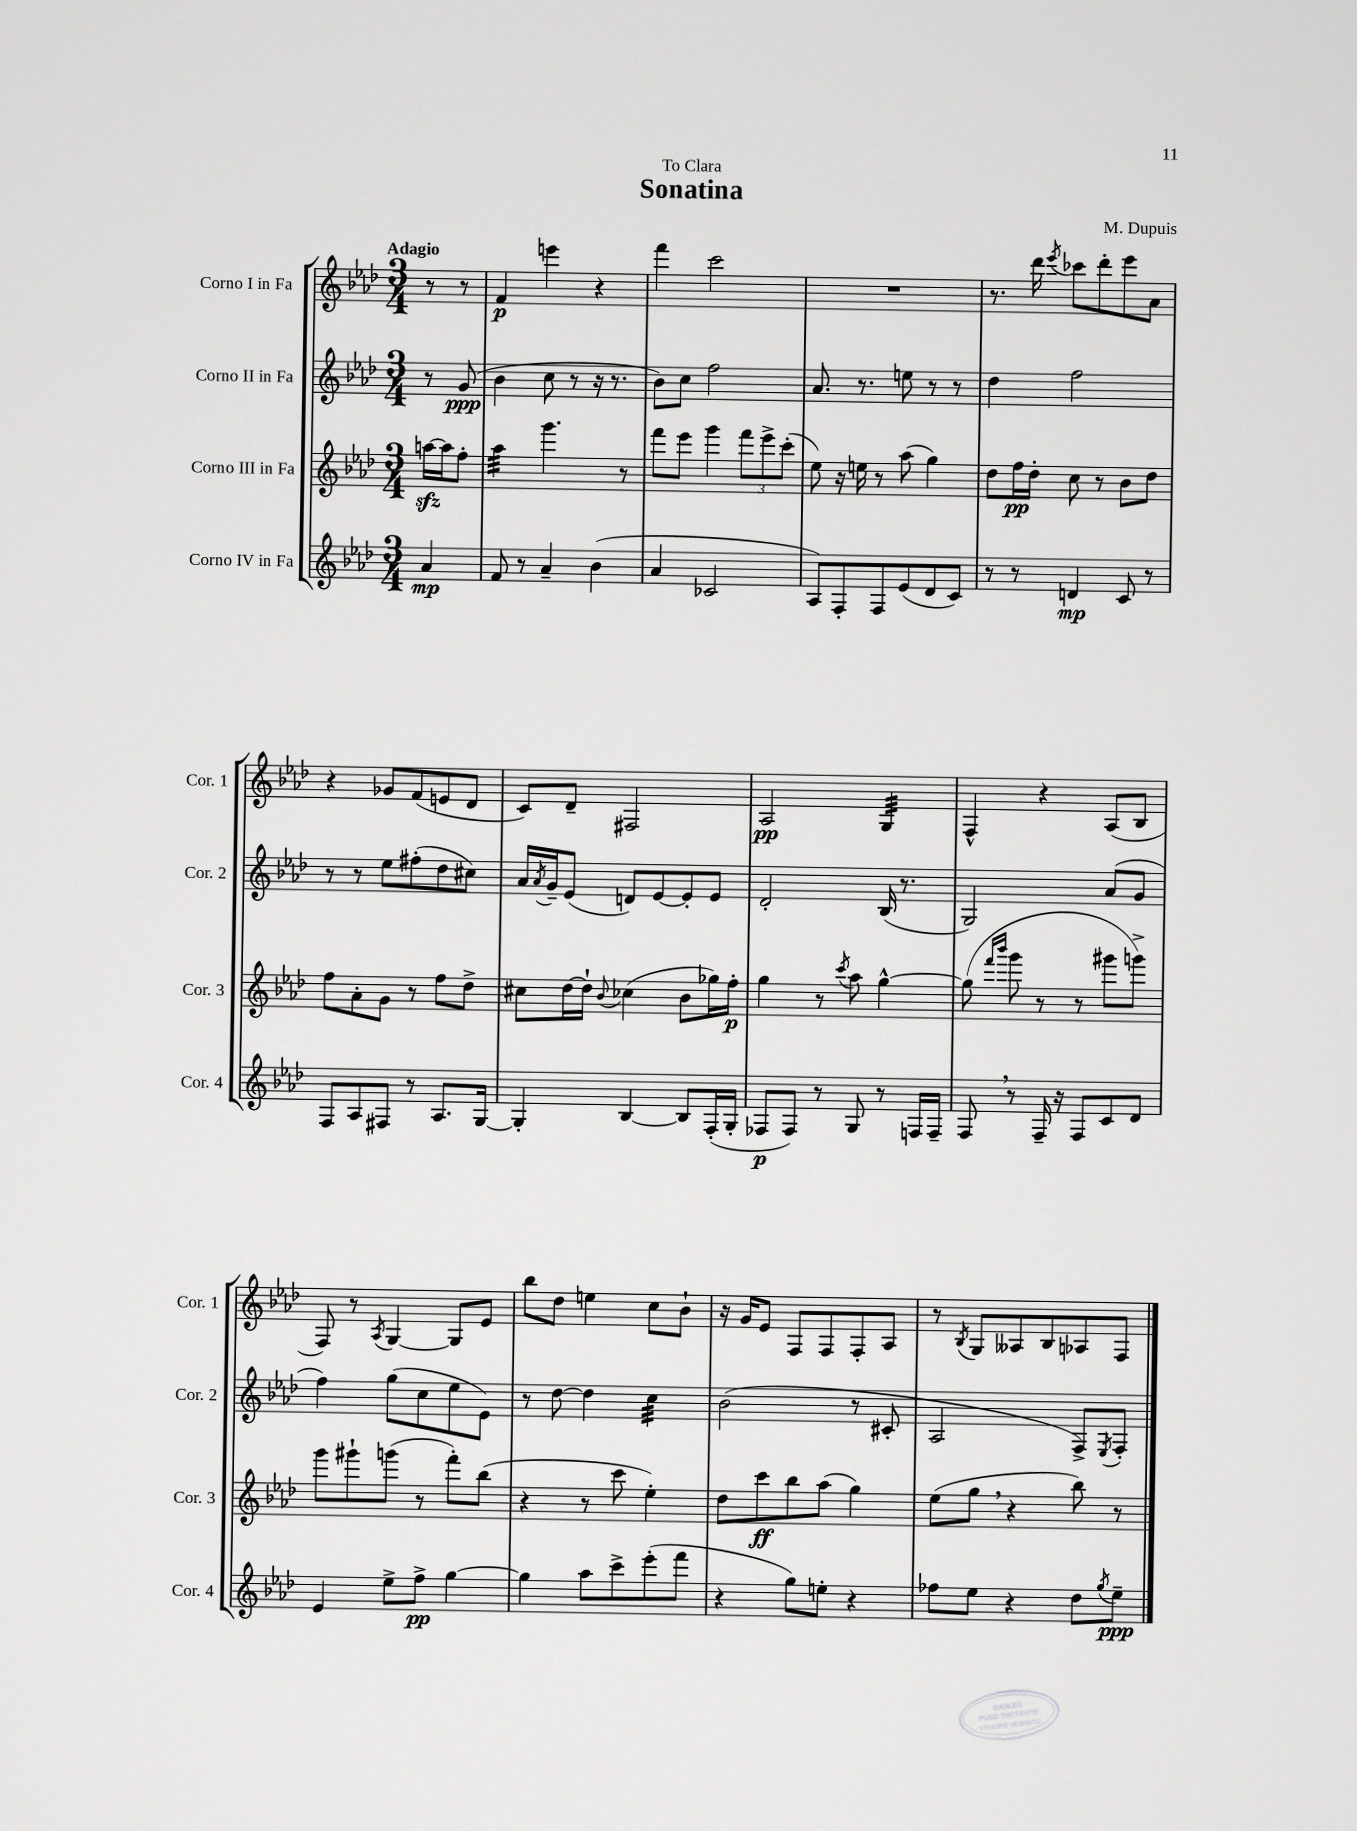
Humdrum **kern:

**kern	**kern	**kern	**kern
*staff4	*staff3	*staff2	*staff1
*clefG2	*clefG2	*clefG2	*clefG2
*k[b-e-a-d-]	*k[b-e-a-d-]	*k[b-e-a-d-]	*k[b-e-a-d-]
*M3/4	*M3/4	*M3/4	*M3/4
4a-	[16aa	8r	8r
.	16aa]	.	.
.	8ff'	(8g	8r
=	=	=	=
8f	4aa-	4b-	4f
8r	.	.	.
4a-~	4.ggg	8cc	4eee
.	.	8r	.
(4b-	.	16r	4r
.	.	8.r	.
.	8r	.	.
=	=	=	=
4a-	8fff	8b-)	4fff
.	8eee-	8cc	.
2c-	4ggg	2ff	2ccc
.	12fff	.	.
.	12eee-^	.	.
.	(12ccc'	.	.
=	=	=	=
8A-)	8ee-)	8.a-	2.r
8F'	16r	.	.
.	16ee	8.r	.
8F	8r	.	.
(8e-	(8aa-	8ee	.
8d-	4gg)	8r	.
8c)	.	8r	.
=	=	=	=
8r	8dd-	4dd-	8.r
8r	16ff	.	.
.	16dd-'	.	16ddd-
.	.	.	8qeee-
4d	8cc	2ff	8ccc-
.	8r	.	8ddd-'
8c	8b-	.	8eee-
8r	8dd-	.	8a-
=	=	=	=
8F	8ff	8r	4r
8A-	8a-'	8r	.
8F#	8g	8ee-	8g-
8r	8r	(8ff#'	(8f
8.A-	8ff	8dd-	8e
.	8dd-^	8cc#)	8d-
[16G	.	.	.
=	=	=	=
4G']	8cc#	16a-	8c)
.	.	8qa-	.
.	.	16g~	.
.	[16dd-	(8e-	8d-~
.	16dd-`]	.	.
.	8qqb-	.	.
[4B-	(4cc-	8d)	2F#
.	.	[8e-	.
8B-]	8b-	8e-']	.
(16F'	16gg-)	8e-	.
16G'	16ff'	.	.
=	=	=	=
8F-	4gg	2d-'	2A-
8F-)	.	.	.
8r	8r	.	.
.	8qccc	.	.
8G	8aa-	.	.
8r	[4gg^^	(16B-	4G
.	.	8.r	.
16F	.	.	.
16F~	.	.	.
=	=	=	=
8F	(8gg]	2G)	4F^^
.	16qqfff	.	.
.	16qqbbb-	.	.
8r	8ggg	.	.
16F~	8r	.	4r
16r	.	.	.
8F	8r	.	.
8c	8ggg#	(8a-	(8A-
8d-	8ggg^)	8g	8B-
=	=	=	=
4e-	8ggg	4ff)	8F)
.	8ggg#`	.	8r
.	.	.	8qA-
8ee-^	(8ggg	(8gg	[4G
8ff^	8r	8cc	.
[4gg	8fff')	8ee-	8G]
.	(8bb-	8e-)	8e-
=	=	=	=
4gg]	4r	8r	8bb-
.	.	[8dd-	8dd-
8aa-	8r	4dd-]	4ee
8ccc^	8ccc	.	.
(8eee-'	4ee-')	4cc	8cc
8fff	.	.	8b-`
=	=	=	=
4r	8dd-	(2b-	16r
.	.	.	16g
.	8ccc	.	8e-
8gg)	8bb-	.	8F
8ee'	(8aa-	.	8F
4r	4gg)	8r	8F'
.	.	8c#'	8A-
=	=	=	=
8ff-	(8ee-	2A-	8r
.	.	.	8qB-
8ee-	8gg	.	8G
4r	4r	.	8A--
.	.	.	8B-
8dd-	8bb-)	8F^)	8A-
8qgg	.	8qE-	.
8ee-~	8r	8F'	8F
==	==	==	==
*-	*-	*-	*-
